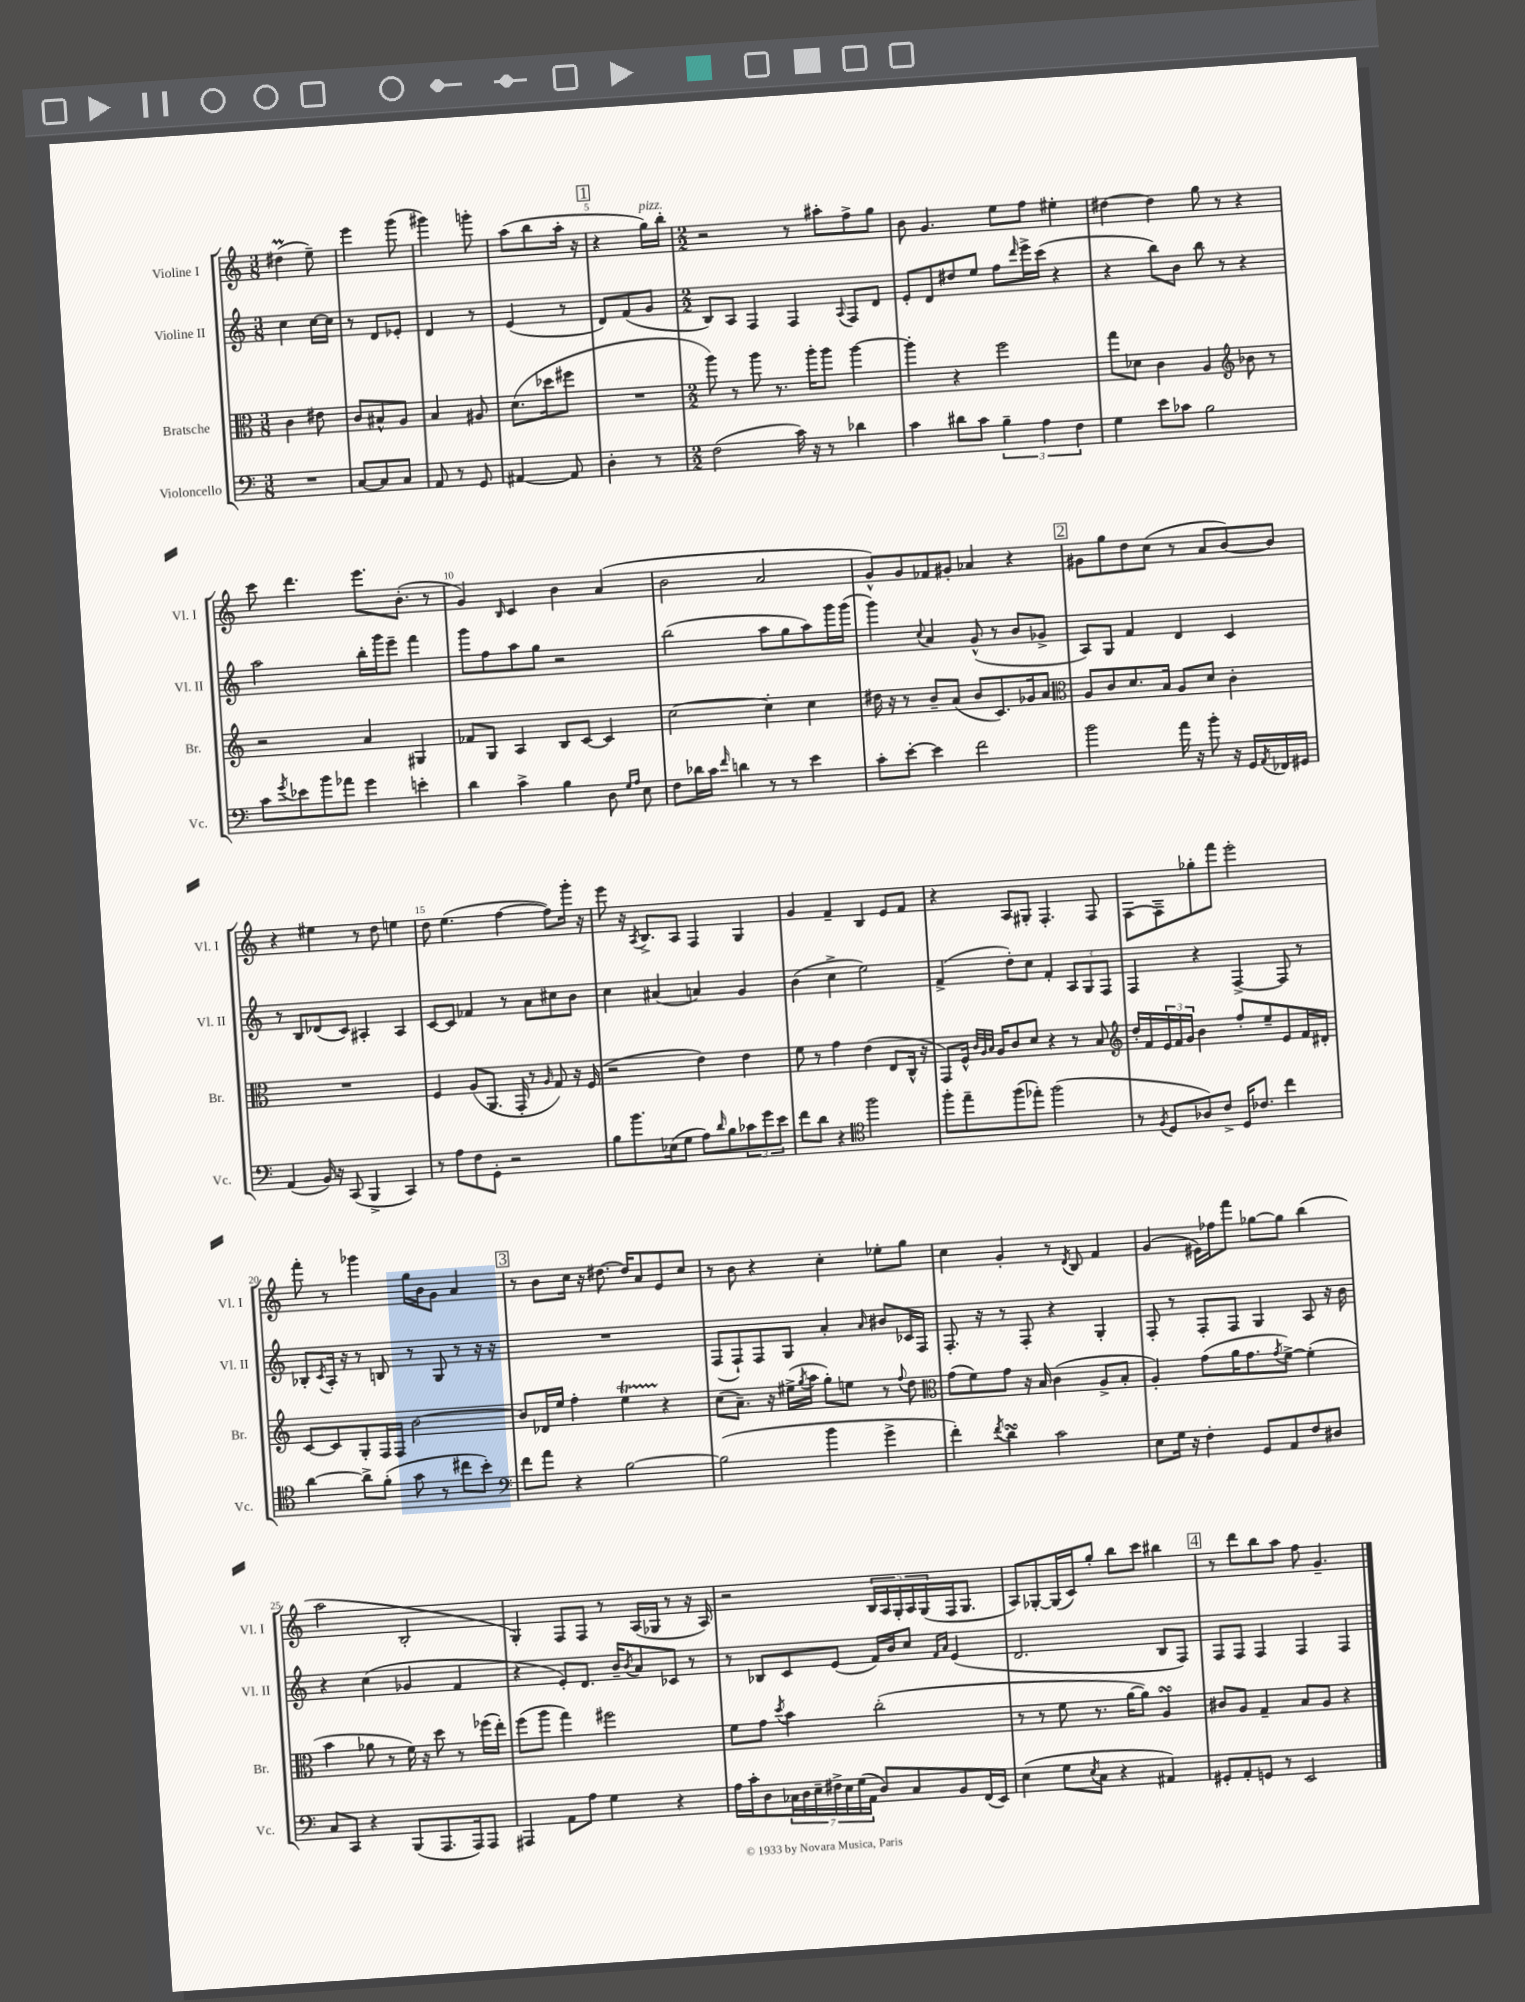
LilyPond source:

<<
\new StaffGroup <<
\new Staff = "s0" \with { instrumentName = "Violine I" shortInstrumentName = "Vl. I" } {
    \clef treble \key c \major \numericTimeSignature \time 3/8
    dis''4\prall( e''8--) |
    e'''4 g'''8( |
    gis'''4) g'''8-. |
    a''8( b''8 a''16-. r16 |
    \mark \markup { \box "1" } r4 g''16^\markup { \italic "pizz." }) b''16-. |
    \numericTimeSignature \time 2/2 r2 r8 ais''8-. f''8-> g''8 |
    b'8 g'4. e''8 f''8 eis''4-. |
    dis''4~ dis''4 g''8 r8 r4 |
    c'''8 d'''4. e'''8. b'8.-.( r8 |
    g'4) \grace { b16 } c'4 b'4 a'4( |
    b'2 a'2 |
    g'8-^) g'8 fes'8 gis'8-. aes'4 r4 |
    \mark \markup { \box "2" } gis'8 g''8 d''8 c''8( r8 a'8 b'8~) b'8 |
    r4 eis''4 r8 d''8 e''4 |
    d''8 e''4.( f''4~ f''8) g'''16-. r16 |
    e'''8 r16 \acciaccatura { a8 } b8.-> a8 f4 g4 |
    g'4 f'4-- b4 e'8 f'8 |
    r4 a8 gis8-. f4.-. f8 |
    f8~ f8-- ges''8-. f'''8 e'''2-. |
    f'''8-. r8 ges'''4 g''16 b'16 g'8 a'4 |
    \mark \markup { \box "3" } r8 b'8 c''16 r16 dis''8.~ dis''16 a'8 e'8 c''8 |
    r8 b'8 r4 c''4-. ees''8-. g''8 |
    c''4 g'4-. r8 \acciaccatura { d'8 } b8 f'4 |
    g'4( eis'16) fes''16 f'''8 ges''8~ ges''8 b''4( |
    a''2 b2-. |
    g4-.) f8 f8 r8 a16( ges16 r8 r16 a16) |
    r2 \tuplet 5/4 { b16 a16 g16-. a16 g16( } f16 g8. |
    a8) ges8~-. ges16( c'16) g''8-. b''8 c'''8 bis''4 |
    \mark \markup { \box "4" } r8 d'''8 b''8 a''8 f''8 g'4.-- \bar "|." |
}
\new Staff = "s1" \with { instrumentName = "Violine II" shortInstrumentName = "Vl. II" } {
    \clef treble \key c \major \numericTimeSignature \time 3/8
    c''4 c''16~ c''16 |
    r8 d'8 ees'8-. |
    d'4 r8 |
    e'4( r8 |
    \mark \markup { \box "1" } d'8) f'8( g'8 |
    \numericTimeSignature \time 2/2 b8) a8 f4 f4 \appoggiatura { a8 } f8 d'8 |
    e'8-. d'8 dis''8 e''8 f''8 \grace { d'''16 } e'''16-> c'''16( r4 |
    r4 b''8) b'8 b''8 r8 r4 |
    a''2 b''16-. g'''16 e'''8-- f'''4 |
    g'''8 f''8 a''8 g''8 r2 |
    b''2( a''8 g''8 a''8) g'''16 g'''16( |
    g'''4) \appoggiatura { c''8 } a'4 g'8-^( r8 b'8 ges'8-> |
    \mark \markup { \box "2" } a8) g8 f'4 d'4 c'4 |
    r8 b8 des'8( c'8) ais4-. ais4 |
    c'8~ c'8 fes'4 r8 a'8 cis''8 b'8 |
    c''4 ais'4( a'4) g'4 |
    b'4( c''4-> e''2) |
    f'4->( d''8-.) c''8 f'4-. \tuplet 3/2 { a8 g8 f8 } |
    f4 r4 f4~-> f8 r8 |
    bes8-. \acciaccatura { c'8 } a16-. r16 r8 b8 r8 g8 r8 r16 r16 |
    \mark \markup { \box "3" } R1 |
    f8( f8-!) f8 g8 a'4-. \grace { a'16 } bis'8 ces'16 f16 |
    f8.-. r16 r8 f8-. r4 g4-. |
    f8-. r8 f8-. f8 g4 a8 r16 b'16 |
    r4 c''4( ges'4 f'4 |
    r4 e'8-.) d'8. b'16-- \acciaccatura { b'8 } a'8 ces'8 r8 |
    r8 bes8 c'8 e'8( f'16) b'16 c''8 \grace { f'16 a'16 } e'4( |
    d'2. b8 f8) |
    \mark \markup { \box "4" } f8 f8 f4 f4 f4 \bar "|." |
}
\new Staff = "s2" \with { instrumentName = "Bratsche" shortInstrumentName = "Br." } {
    \clef alto \key c \major \numericTimeSignature \time 3/8
    c'4 eis'8 |
    c'8 bis8-^ a8 |
    b4 ais8 |
    d'8.( des''16 fis''8 |
    \mark \markup { \box "1" } R4. |
    \numericTimeSignature \time 2/2 a''8) r8 a''8 r8. a''16-. a''8 a''4~ |
    a''4-. r4 f''2 |
    g''8 des'8 c'4 a4 \clef treble bes'8 r8 |
    r2 a'4 gis4 |
    fes'8 g8 a4 b8 c'8~ c'4 |
    c''2~ c''4-. c''4 |
    dis''16 r16 r8 b'8-- a'8( b'8 c'8.) ges'16 a'8 |
    \mark \markup { \box "2" } \clef alto a8 c'8 d'8. b16 a8 d'8 c'4-. |
    R1 |
    f4 a8( a,8. g,16-. r8 \grace { a16 } g8) r16 f16( |
    r2 e'4) e'4 |
    f'8 r8 g'4 e'4( e8 c16-^ r16 |
    g,8) f16-^ \grace { c'32 a32 b32 } a16 c'8 d'8 r4 r8 b8 |
    \clef treble d''16-. f'16 \tuplet 3/2 { e'16 f'16 g'16 } b'4 f''8-. e''8-- e'8 f'16 dis'16-. |
    c'8~ c'8 g8-. f16 f16 b'2~ |
    \mark \markup { \box "3" } b'8 des'16 e''16 f''4-. e''4\startTrillSpan r4\stopTrillSpan |
    c''8( a'8.--) r16 eis''16->( \acciaccatura { g''8 } a''16 g''8-.) e''8 r8 \appoggiatura { f''8 } d''8 |
    \clef alto g'8( f'8) g'8 r16 b16 c'4( a8-> b8-. |
    a4-.) g'8( a'16 g'8. \acciaccatura { g'8 } f'8~->) f'4-.( |
    b'4 aes'8 r8 f'16) r16 d''8 r8 fes''16( e''16-.) |
    f''8( a''8 g''4) fis''2 |
    f'8 g'8 \acciaccatura { d''8 } b'4 c''2-.( |
    r8 r8 f'8 r8. a'16~ a'8) a4\turn |
    \mark \markup { \box "4" } cis'8 a8 g4-- b8 a8 r4 \bar "|." |
}
\new Staff = "s3" \with { instrumentName = "Violoncello" shortInstrumentName = "Vc." } {
    \clef bass \key c \major \numericTimeSignature \time 3/8
    R4. |
    c8~ c8 c8 |
    a,8 r8 g,8 |
    ais,4~ ais,8 |
    \mark \markup { \box "1" } d4-. r8 |
    \numericTimeSignature \time 2/2 f2( c'16) r16 r8 des'4 |
    c'4 dis'8 c'8 \tuplet 3/2 { b4-- a4 f4 } |
    g4 e'8 ces'8 b2 |
    c'8 \acciaccatura { g'8 } ees'8 b'8 aes'8 g'4 e'4-. |
    d'4 c'4-> b4 d8 \grace { g16 a16 } e8 |
    f8 des'16 c'16 \grace { f'16 } d'4 r8 r8 e'4 |
    c'8-. e'8~-. e'4 f'2 |
    \mark \markup { \box "2" } b'2 a'16 r16 b'8-. r16 g,16 \acciaccatura { a,8 } fes,16 gis,16 |
    a,4( b,16) r16 c,8( b,,4-> c,4) |
    r8 a8 f8 g,8-. r2 |
    b8 b'8. ees16( g8 a8) \grace { d'16 } b8 \tuplet 3/2 { ces'8 g'8 e'8 } |
    f'8 d'8 r4 \clef tenor f''2 |
    f''8-. e''8-- f''8( ees''8-.) f''2( |
    r8 \acciaccatura { f8 } d8 aes8) c'8-> d16 ces'8. c''4 |
    a'4~ a'8-> f'8-.( g'8 r8 cis''8 b'8-.) |
    \mark \markup { \box "3" } \clef bass f'8 a'8 r4 b2~ |
    b2( b'4 g'4-> |
    f'4-.) \acciaccatura { f'8 } d'4\turn c'2 |
    e8 g16 r16 f4-. g,8 a,8 f8 dis8 |
    c8 c,8 r4 b,,8( a,,8. a,,16) a,,8 |
    ais,,4 a,8 a8 g4 r4 |
    a16 c'16-. d8 \tuplet 7/4 { ces16 d16 e16-- fis16-> e16 g16( a,16 } d8) ces8 b,8 f,16( e,16) |
    e4( g8 \acciaccatura { e8 } c8 r4 ais,4) |
    \mark \markup { \box "4" } gis,8-. a,8-. g,8 r8 e,2 \bar "|." |
}
>>
>>
\layout { \context { \Score \override BarNumber.break-visibility = ##(#f #t #t) barNumberVisibility = #(every-nth-bar-number-visible 5) } }
